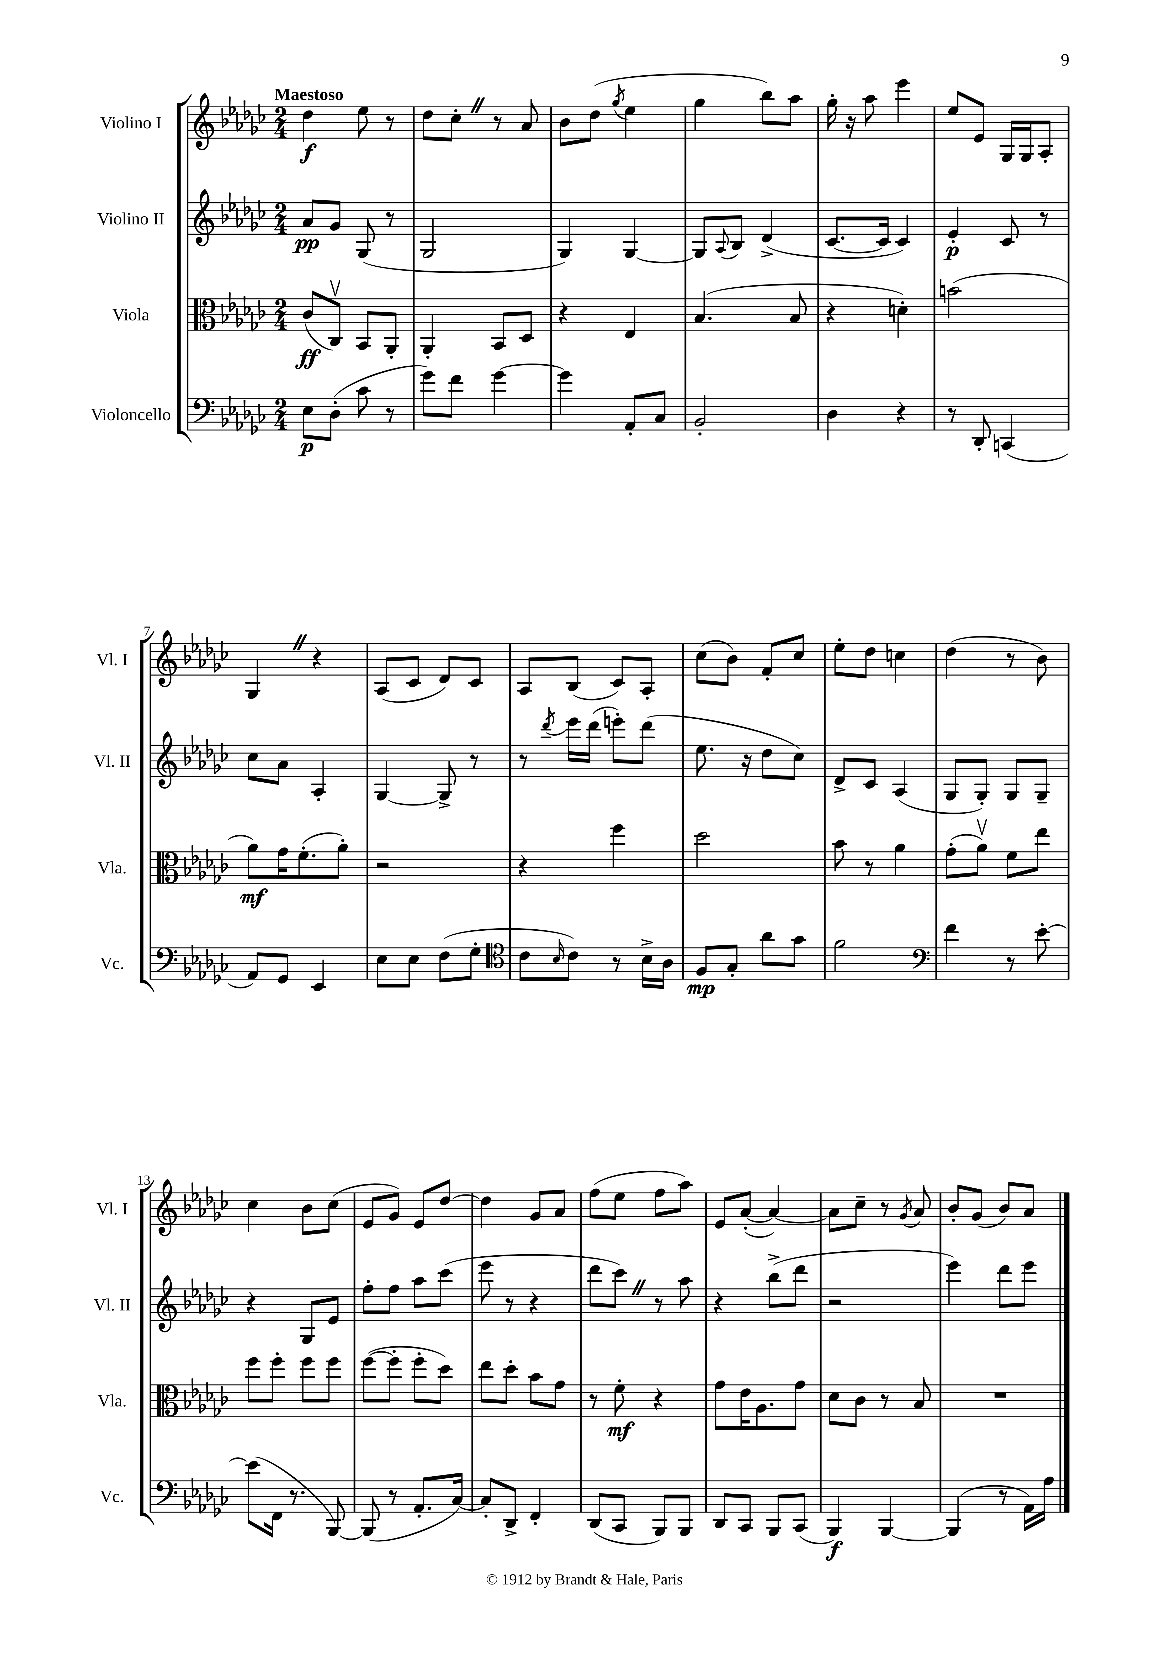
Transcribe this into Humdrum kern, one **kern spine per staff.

**kern	**kern	**kern	**kern
*staff4	*staff3	*staff2	*staff1
*clefF4	*clefC3	*clefG2	*clefG2
*k[b-e-a-d-g-c-]	*k[b-e-a-d-g-c-]	*k[b-e-a-d-g-c-]	*k[b-e-a-d-g-c-]
*M2/4	*M2/4	*M2/4	*M2/4
8E-	(8c-	8a-	4dd-
(8D-'	8C-v)	8g-	.
8c-	8BB-	(8G-	8ee-
8r	8AA-'	8r	8r
=	=	=	=
8g-)	4AA-'	2G-	8dd-
8f	.	.	8cc-'
[4g-	8BB-	.	8r
.	8D-	.	8a-
=	=	=	=
4g-]	4r	4G-)	8b-
.	.	.	(8dd-
.	.	.	8qgg-
8AA-'	4E-	[4G-	4ee-
8C-	.	.	.
=	=	=	=
2BB-'	(4.B-	8G-]	4gg-
.	.	8qqA-	.
.	.	8B-	.
.	.	(4d-^	8bb-)
.	8B-	.	8aa-
=	=	=	=
4D-	4r	[8.c-	16gg-'
.	.	.	16r
.	.	.	8aa-
.	.	16c-]	.
4r	4d')	4c-)	4eee-
=	=	=	=
8r	(2b	4e-'	8ee-
8DD-'	.	.	8e-
(4CC	.	8c-	16G-
.	.	.	16G-
.	.	8r	8A-'
=	=	=	=
8AA-)	8a-)	8cc-	4G-
8GG-	16g-	8a-	.
.	(8.f'	.	.
4EE-	.	4A-'	4r
.	8a-')	.	.
=	=	=	=
8E-	2r	[4G-	(8A-
8E-	.	.	8c-
(8F	.	8G-^]	8d-)
8G-'	.	8r	8c-
=	=	=	=
*clefC4	*	*	*
8c-	4r	8r	8A-
16qqB-	.	8qddd-	.
8c-)	.	16eee-	(8B-
.	.	(16ddd-	.
8r	4ff	8eee')	8c-)
16B-^	.	(8ddd-	8A-'
16A-	.	.	.
=	=	=	=
8F	2dd-	8.ee-	(8cc-
8G-'	.	.	8b-)
.	.	16r	.
8a-	.	8dd-	8f'
8g-	.	8cc-)	8cc-
=	=	=	=
2f	8b-	8d-^	8ee-'
.	8r	8c-	8dd-
.	4a-	(4A-	4cc
=	=	=	=
*clefF4	*	*	*
4f	(8g-'	8G-	(4dd-
.	8a-v)	8G-')	.
8r	8f	8G-	8r
[8e-'	8ee-	8G-~	8b-)
=	=	=	=
(8e-]	8ff	4r	4cc-
16FF	8ff'	.	.
8.r	.	.	.
.	8ff	8G-	8b-
[8BBB-)	8ff	8e-	(8cc-
=	=	=	=
(8BBB-]	([8ff	8ff'	8e-
8r	8ff']	8ff	8g-)
8.AA-'	8ff'	8aa-	8e-
.	8dd-)	(8ccc-	[8dd-
[16C-)	.	.	.
=	=	=	=
8C-']	8ee-	8eee-	4dd-]
8DD-^	8dd-'	8r	.
4FF'	8b-	4r	8g-
.	8g-	.	8a-
=	=	=	=
(8DD-	8r	8ddd-	(8ff
8CC-	8f'	8ccc-)	8ee-
8BBB-)	4r	8r	8ff
8BBB-	.	8aa-	8aa-)
=	=	=	=
8DD-	8g-	4r	8e-
8CC-	16e-	.	([8a-'
.	8.A-	.	.
8BBB-	.	(8bb-^	4a-_)
(8CC-	8g-	8ddd-	.
=	=	=	=
4BBB-)	8d-	2r	8a-]
.	8c-	.	8cc-~
[4BBB-	8r	.	8r
.	.	.	8qg-
.	8B-	.	8a-
=	=	=	=
(4BBB-]	2r	4eee-)	8b-'
.	.	.	(8g-
8r	.	8ddd-	8b-)
16AA-)	.	8eee-	8a-
16A-	.	.	.
==	==	==	==
*-	*-	*-	*-
